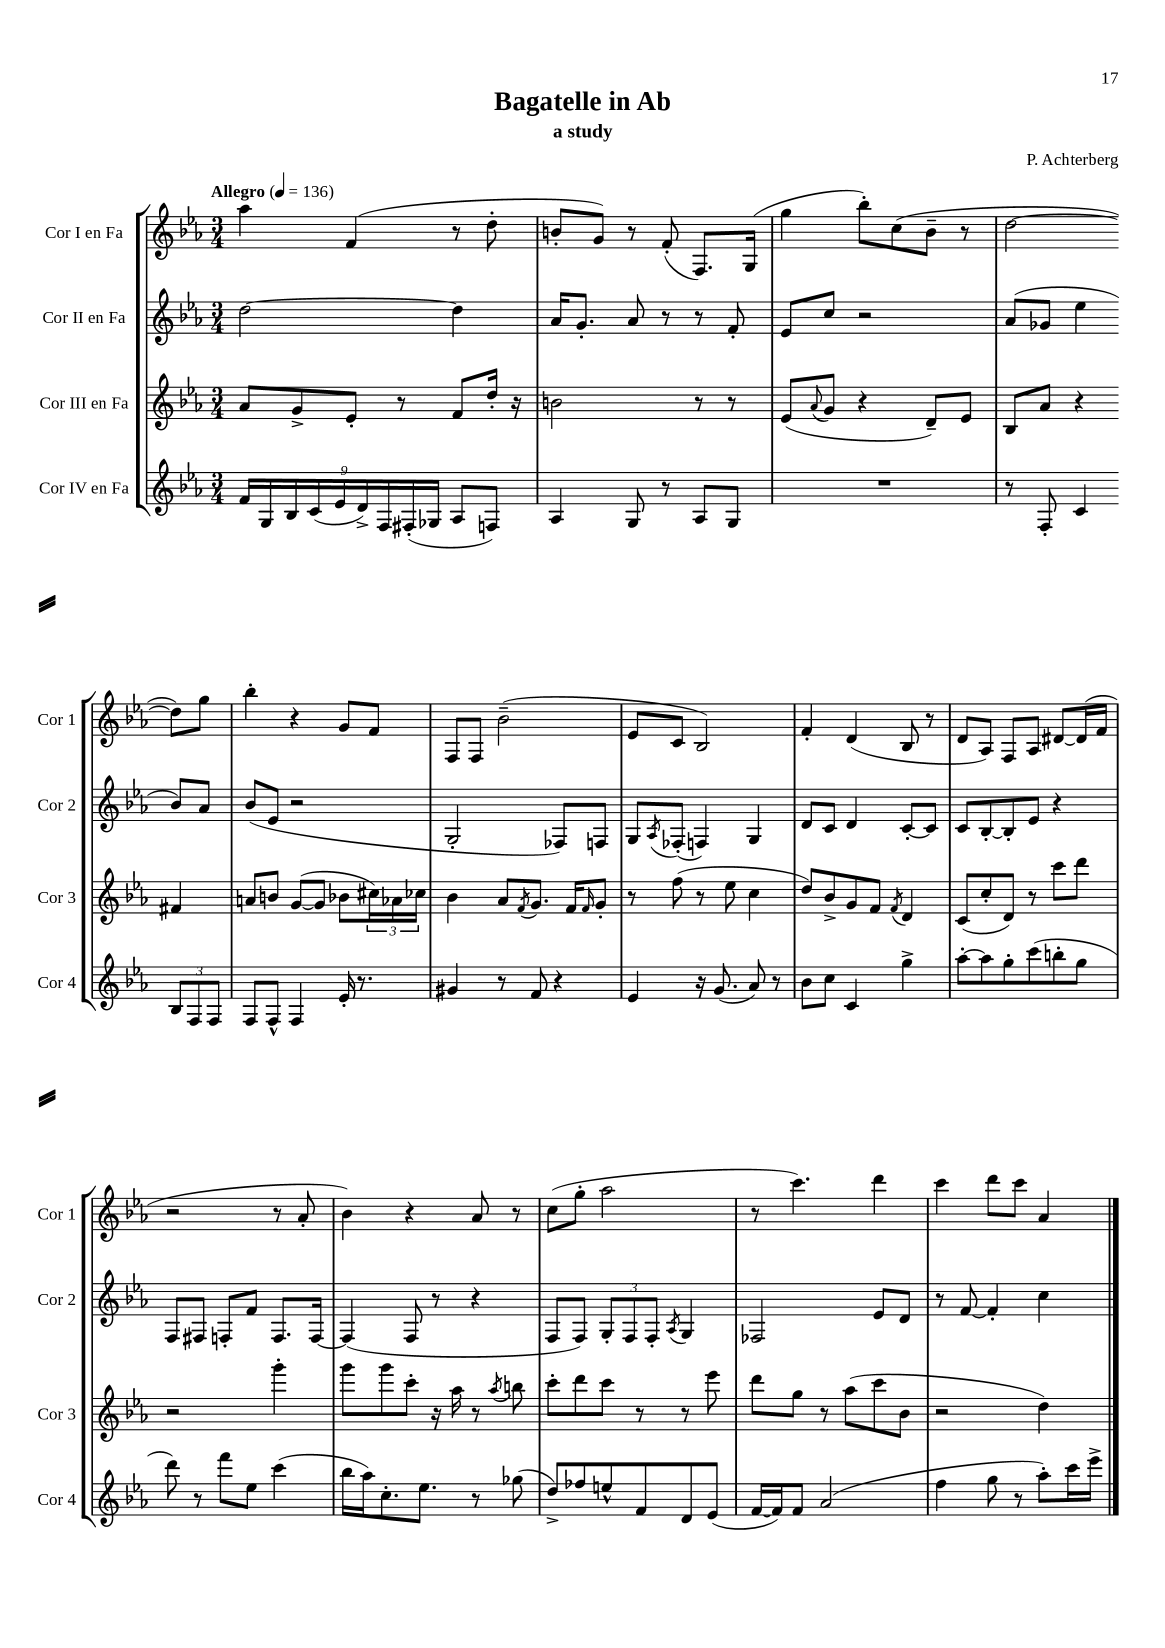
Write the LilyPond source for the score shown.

\header { title = "Bagatelle in Ab" composer = "P. Achterberg" subtitle = "a study" }
<<
\new StaffGroup <<
\new Staff = "s0" \with { instrumentName = "Cor I en Fa" shortInstrumentName = "Cor 1" } {
    \clef treble \key ees \major \numericTimeSignature \time 3/4 \tempo "Allegro" 4 = 136
    aes''4 f'4( r8 d''8-. |
    b'8-. g'8) r8 f'8-.( f8.) g16( |
    g''4 bes''8-.) c''8( bes'8-- r8 |
    d''2~ d''8) g''8 |
    bes''4-. r4 g'8 f'8 |
    f8 f8 bes'2--( |
    ees'8 c'8 bes2) |
    f'4-. d'4( bes8 r8 |
    d'8 aes8) f8 aes8 dis'8~ dis'16( f'16 |
    r2 r8 aes'8-. |
    bes'4) r4 aes'8 r8 |
    c''8( g''8-. aes''2 |
    r8 c'''4.) d'''4 |
    c'''4 d'''8 c'''8 aes'4 \bar "|." |
}
\new Staff = "s1" \with { instrumentName = "Cor II en Fa" shortInstrumentName = "Cor 2" } {
    \clef treble \key ees \major \numericTimeSignature \time 3/4
    d''2~ d''4 |
    aes'16 g'8.-. aes'8 r8 r8 f'8-. |
    ees'8 c''8 r2 |
    aes'8( ges'8 ees''4 bes'8) aes'8 |
    bes'8( ees'8 r2 |
    g2-. fes8) f8 |
    g8 \acciaccatura { aes8 } fes8-.( f4) g4 |
    d'8 c'8 d'4 c'8~-. c'8 |
    c'8 bes8~-. bes8-. ees'8 r4 |
    f8 fis8 f8-. f'8 f8. f16~ |
    f4( f8 r8 r4 |
    f8 f8) \tuplet 3/2 { g8-. f8 f8-. } \acciaccatura { aes8 } g4 |
    fes2 ees'8 d'8 |
    r8 f'8~ f'4-. c''4 \bar "|." |
}
\new Staff = "s2" \with { instrumentName = "Cor III en Fa" shortInstrumentName = "Cor 3" } {
    \clef treble \key ees \major \numericTimeSignature \time 3/4
    aes'8 g'8-> ees'8-. r8 f'8 d''16-. r16 |
    b'2 r8 r8 |
    ees'8( \appoggiatura { aes'8 } g'8 r4 d'8--) ees'8 |
    bes8 aes'8 r4 fis'4 |
    a'8 b'8 g'8~( g'8 bes'8 \tuplet 3/2 { cis''16) aes'16 ces''16 } |
    bes'4 aes'8 \acciaccatura { f'8 } g'8. f'16 \grace { f'16 } g'8-. |
    r8 f''8( r8 ees''8 c''4 |
    d''8) bes'8-> g'8 f'8 \acciaccatura { f'8 } d'4 |
    c'8( c''8-. d'8) r8 c'''8 d'''8 |
    r2 g'''4-. |
    g'''8 g'''8 c'''8-. r16 aes''16 r8 \acciaccatura { aes''8 } b''8 |
    c'''8-. d'''8 c'''8 r8 r8 ees'''8 |
    d'''8 g''8 r8 aes''8( c'''8 bes'8 |
    r2 d''4) \bar "|." |
}
\new Staff = "s3" \with { instrumentName = "Cor IV en Fa" shortInstrumentName = "Cor 4" } {
    \clef treble \key ees \major \numericTimeSignature \time 3/4
    \tuplet 9/8 { f'16 g16 bes16 c'16( ees'16 d'16->) f16 fis16-.( ges16 } aes8 f8) |
    aes4 g8 r8 aes8 g8 |
    R2. |
    r8 f8-. c'4 \tuplet 3/2 { bes8 f8 f8 } |
    f8 f8-^ f4 ees'16-. r8. |
    gis'4 r8 f'8 r4 |
    ees'4 r16 g'8.( aes'8) r8 |
    bes'8 c''8 c'4 g''4-> |
    aes''8~-. aes''8 g''8-. c'''8( b''8-. g''8 |
    d'''8) r8 f'''8 ees''8 c'''4( |
    bes''16 aes''16) c''8.-. ees''8. r8 ges''8( |
    d''8->) fes''8 e''8-^ f'8 d'8 ees'8( |
    f'16~ f'16) f'8 aes'2( |
    f''4 g''8 r8 aes''8-.) c'''16 ees'''16-> \bar "|." |
}
>>
>>
\layout { \context { \Score \remove "Bar_number_engraver" } }
